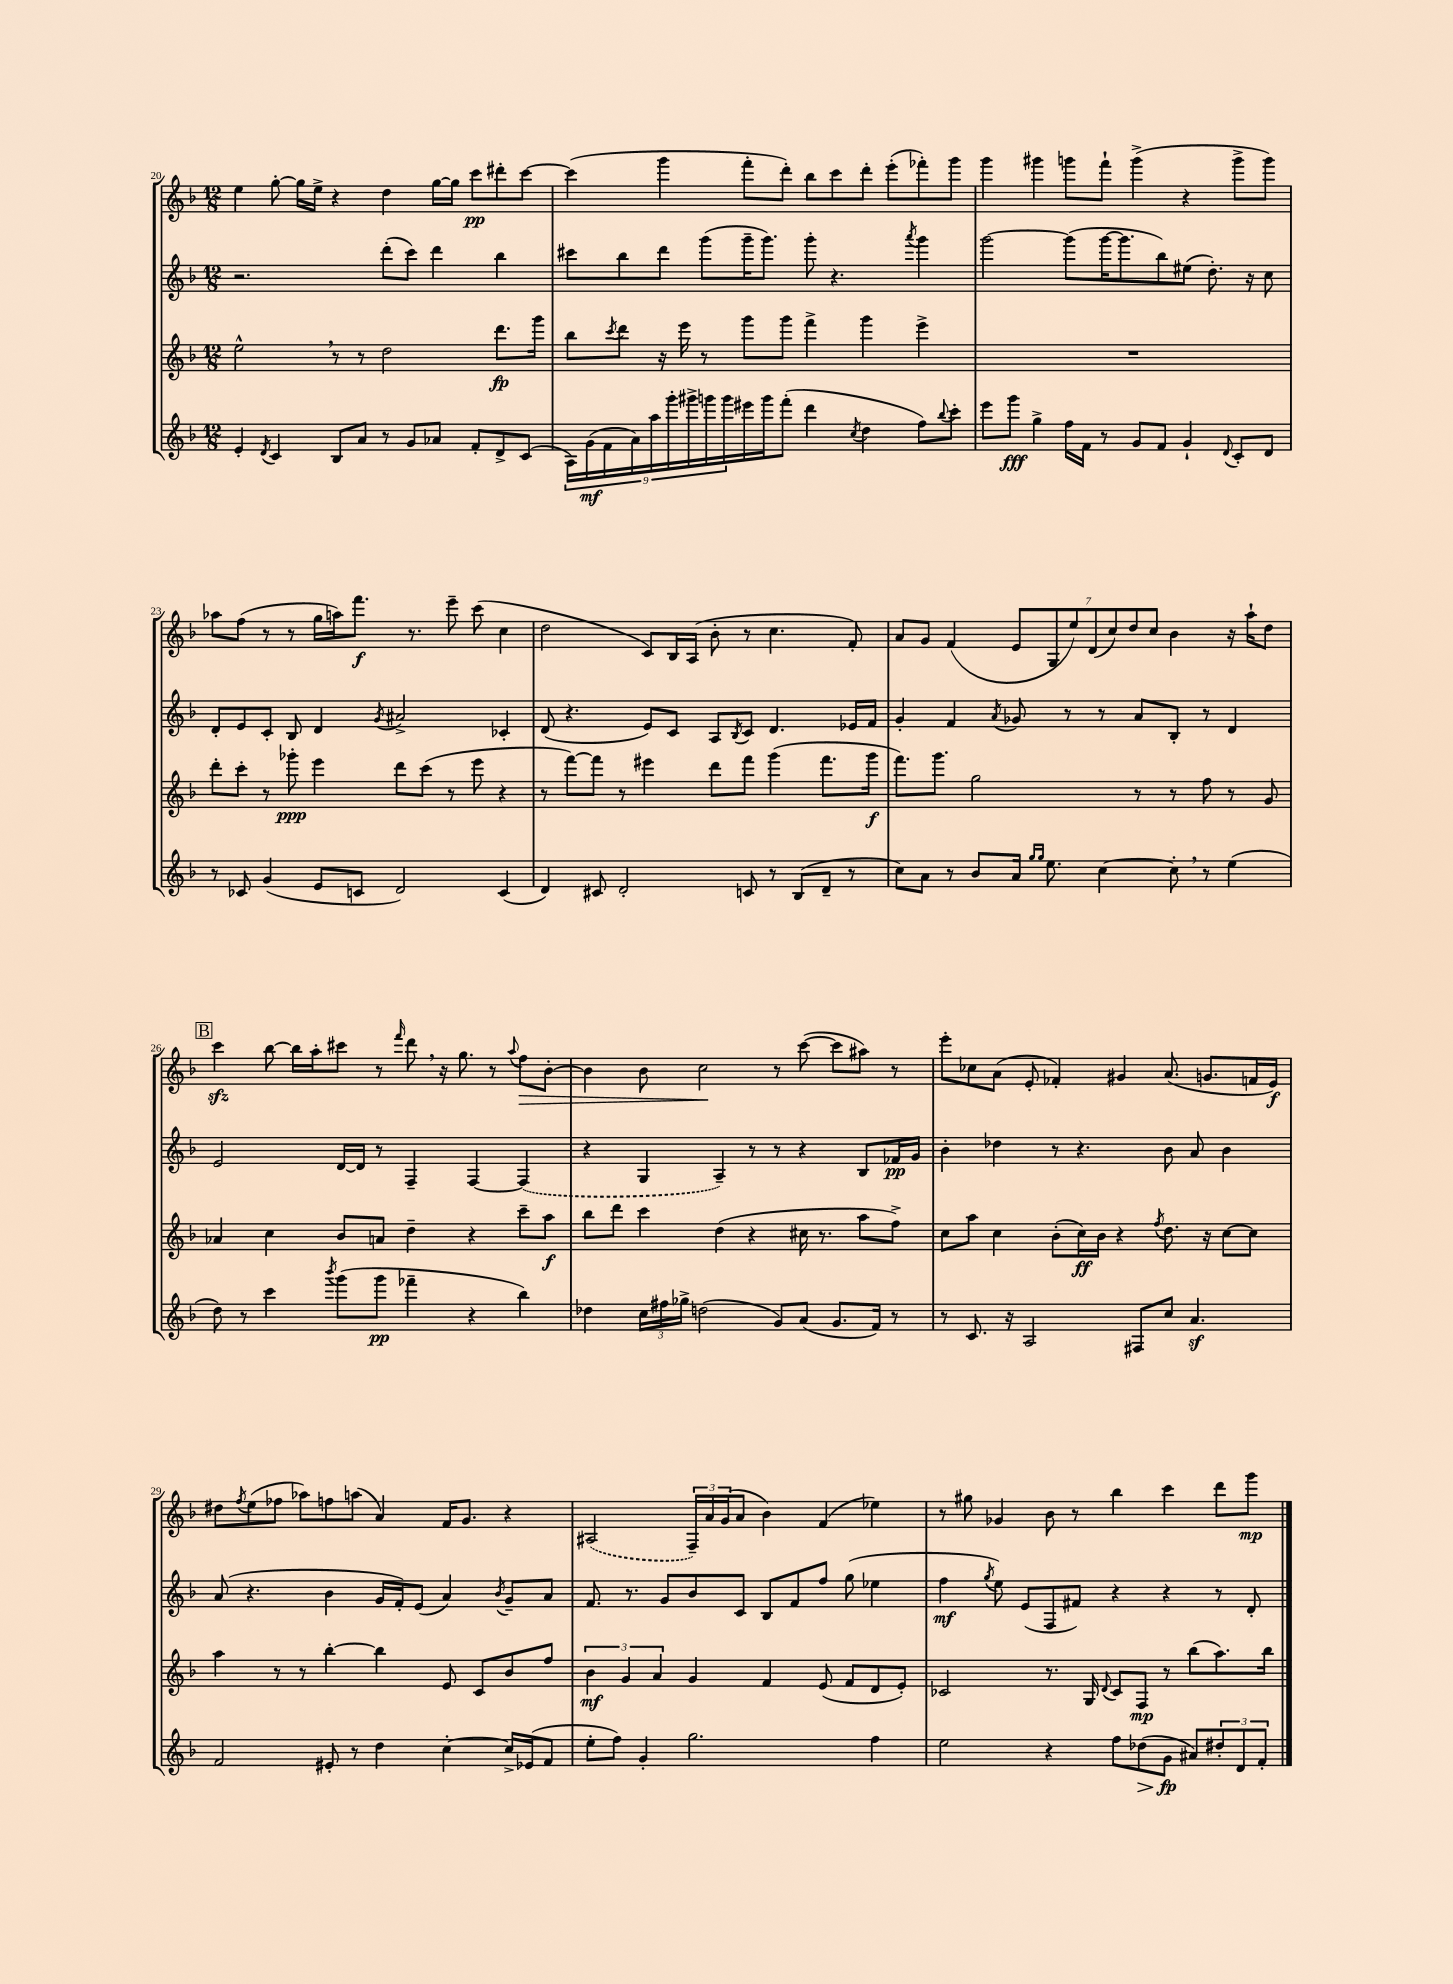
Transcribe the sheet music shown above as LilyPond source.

<<
\new StaffGroup <<
\new Staff = "s0" {
    \clef treble \key f \major \numericTimeSignature \time 12/8
    e''4 g''8~-. g''16 e''16-> r4 d''4 g''16~ g''16 c'''8\pp dis'''8-. c'''8~ |
    c'''4( g'''4 f'''8-. d'''8-.) bes''8 c'''8 d'''8-. e'''8-.( fes'''8-.) g'''8 |
    g'''4 gis'''4 g'''8 f'''8-! g'''4->( r4 g'''8-> g'''8) |
    aes''8 f''8( r8 r8 g''16 a''16) f'''8.\f r8. e'''8-- c'''8( c''4 |
    d''2 c'8) bes16 a16( bes'8-. r8 c''4. f'8-.) |
    a'8 g'8 f'4( \tuplet 7/4 { e'8 g8 e''8) d'8( c''8) d''8 c''8 } bes'4 r16 a''16-! d''8 |
    \mark \markup { \box "B" } c'''4\sfz bes''8~ bes''16 a''16-. cis'''8 r8 \grace { f'''16 } d'''8 \breathe r16 g''8. r8 \appoggiatura { a''8 } f''8\> bes'8~-. |
    bes'4 bes'8 c''2\! r8 c'''8~( c'''8 ais''8) r8 |
    e'''8-. ces''8 a'8( e'8-. fes'4-.) gis'4 a'8.( g'8. f'16 e'16\f) |
    dis''8 \acciaccatura { f''8 } e''8( fes''8 aes''8) f''8 a''8( a'4) f'16 g'8. r4 |
    \once \slurDashed ais2( \tuplet 3/2 { f16--) a'16 g'16( } a'8 bes'4) f'4( ees''4) |
    r8 gis''8 ges'4 bes'8 r8 bes''4 c'''4 d'''8 g'''8\mp \bar "|." |
}
\new Staff = "s1" {
    \clef treble \key f \major \numericTimeSignature \time 12/8
    r2. d'''8-.( c'''8) d'''4 bes''4 |
    cis'''8 bes''8 d'''8 g'''8( g'''16-- g'''8.) g'''8-. r4. \acciaccatura { a'''8 } g'''4 |
    g'''2~ g'''8( g'''16~ g'''8. bes''8) eis''8( d''8.-.) r16 c''8 |
    d'8-. e'8 c'8-. bes8 d'4 \acciaccatura { g'8 } ais'2-> ces'4-. |
    d'8( r4. e'8) c'8 a8 \acciaccatura { bes8 } c'8 d'4. ees'16 f'16 |
    g'4-. f'4 \acciaccatura { a'8 } ges'8 r8 r8 a'8 bes8-. r8 d'4 |
    \mark \markup { \box "B" } e'2 d'16~ d'16 r8 f4-- f4~ \once \slurDashed f4( |
    r4 g4 a4--) r8 r8 r4 bes8 fes'16\pp g'16 |
    bes'4-. des''4 r8 r4. bes'8 a'8 bes'4 |
    a'8( r4. bes'4 g'16 f'16-.) e'8( a'4) \acciaccatura { bes'8 } g'8-- a'8 |
    f'8. r8. g'8 bes'8 c'8 bes8 f'8 f''8 g''8( ees''4 |
    f''4\mf \acciaccatura { g''8 } e''8) e'8( f8 fis'8) r4 r4 r8 d'8-. \bar "|." |
}
\new Staff = "s2" {
    \clef treble \key f \major \numericTimeSignature \time 12/8
    e''2-^ \breathe r8 r8 d''2 d'''8.\fp g'''16 |
    bes''8 \acciaccatura { c'''8 } d'''8 r16 e'''16 r8 g'''8 g'''8 f'''4-> g'''4 e'''4-> |
    R1. |
    d'''8-. c'''8-. r8 ges'''8-.\ppp e'''4 d'''8 c'''8( r8 e'''8 r4 |
    r8 f'''8~) f'''8 r8 eis'''4 d'''8 f'''8 g'''4( f'''8. g'''16\f |
    f'''8.) g'''8. g''2 r8 r8 f''8 r8 g'8 |
    \mark \markup { \box "B" } aes'4 c''4 bes'8 a'8 d''4-- r4 c'''8-- a''8\f |
    bes''8 d'''8 c'''4 d''4( r4 cis''16 r8. a''8 f''8->) |
    c''8 a''8 c''4 bes'8-.( c''16\ff) bes'16 r4 \acciaccatura { f''8 } d''8. r16 c''8~ c''8 |
    a''4 r8 r8 bes''4~-. bes''4 e'8 c'8 bes'8 f''8 |
    \tuplet 3/2 { bes'4\mf g'4 a'4 } g'4 f'4 e'8( f'8 d'8 e'8-.) |
    ces'2 r8. g16 \appoggiatura { d'8 } ces'8 f8\mp r8 bes''8( a''8.) bes''16 \bar "|." |
}
\new Staff = "s3" {
    \clef treble \key f \major \numericTimeSignature \time 12/8
    e'4-. \acciaccatura { d'8 } c'4 bes8 a'8 r8 g'8 aes'8 f'8-. d'8-> c'8( |
    \tuplet 9/8 { a16) g'16\mf( f'16 a'16) a''16 g'''16-. gis'''16-> g'''16 g'''16 } eis'''16 g'''16 f'''8-.( d'''4 \acciaccatura { c''8 } d''4 f''8) \appoggiatura { bes''8 } c'''8-. |
    e'''8 g'''8\fff g''4-> f''16 f'16 r8 g'8 f'8 g'4-! \appoggiatura { d'8 } c'8-. d'8 |
    r8 ces'8 g'4( e'8 c'8 d'2) c'4( |
    d'4) cis'8 d'2-. c'8 r8 bes8( d'8-- r8 |
    c''8) a'8 r8 bes'8 a'16 \grace { g''16 g''16 } e''8. c''4~ c''8-. \breathe r8 e''4( |
    \mark \markup { \box "B" } d''8) r8 c'''4 \acciaccatura { bes'''8 } g'''8( g'''8\pp fes'''4-- r4 bes''4) |
    des''4 \tuplet 3/2 { c''16 fis''16 ges''16-> } d''2( g'8) a'8( g'8. f'16) r8 |
    r8 c'8. r16 a2 fis8 c''8 a'4.\sf |
    f'2 eis'8-. r8 d''4 c''4~-. c''16-> ees'16( f'8 |
    e''8-. f''8) g'4-. g''2. f''4 |
    e''2 r4 f''8 des''8\>( g'8\fp\! ais'8) \tuplet 3/2 { dis''8-. d'8 f'8-. } \bar "|." |
}
>>
>>
\layout { \context { \Score currentBarNumber = #20 } }
